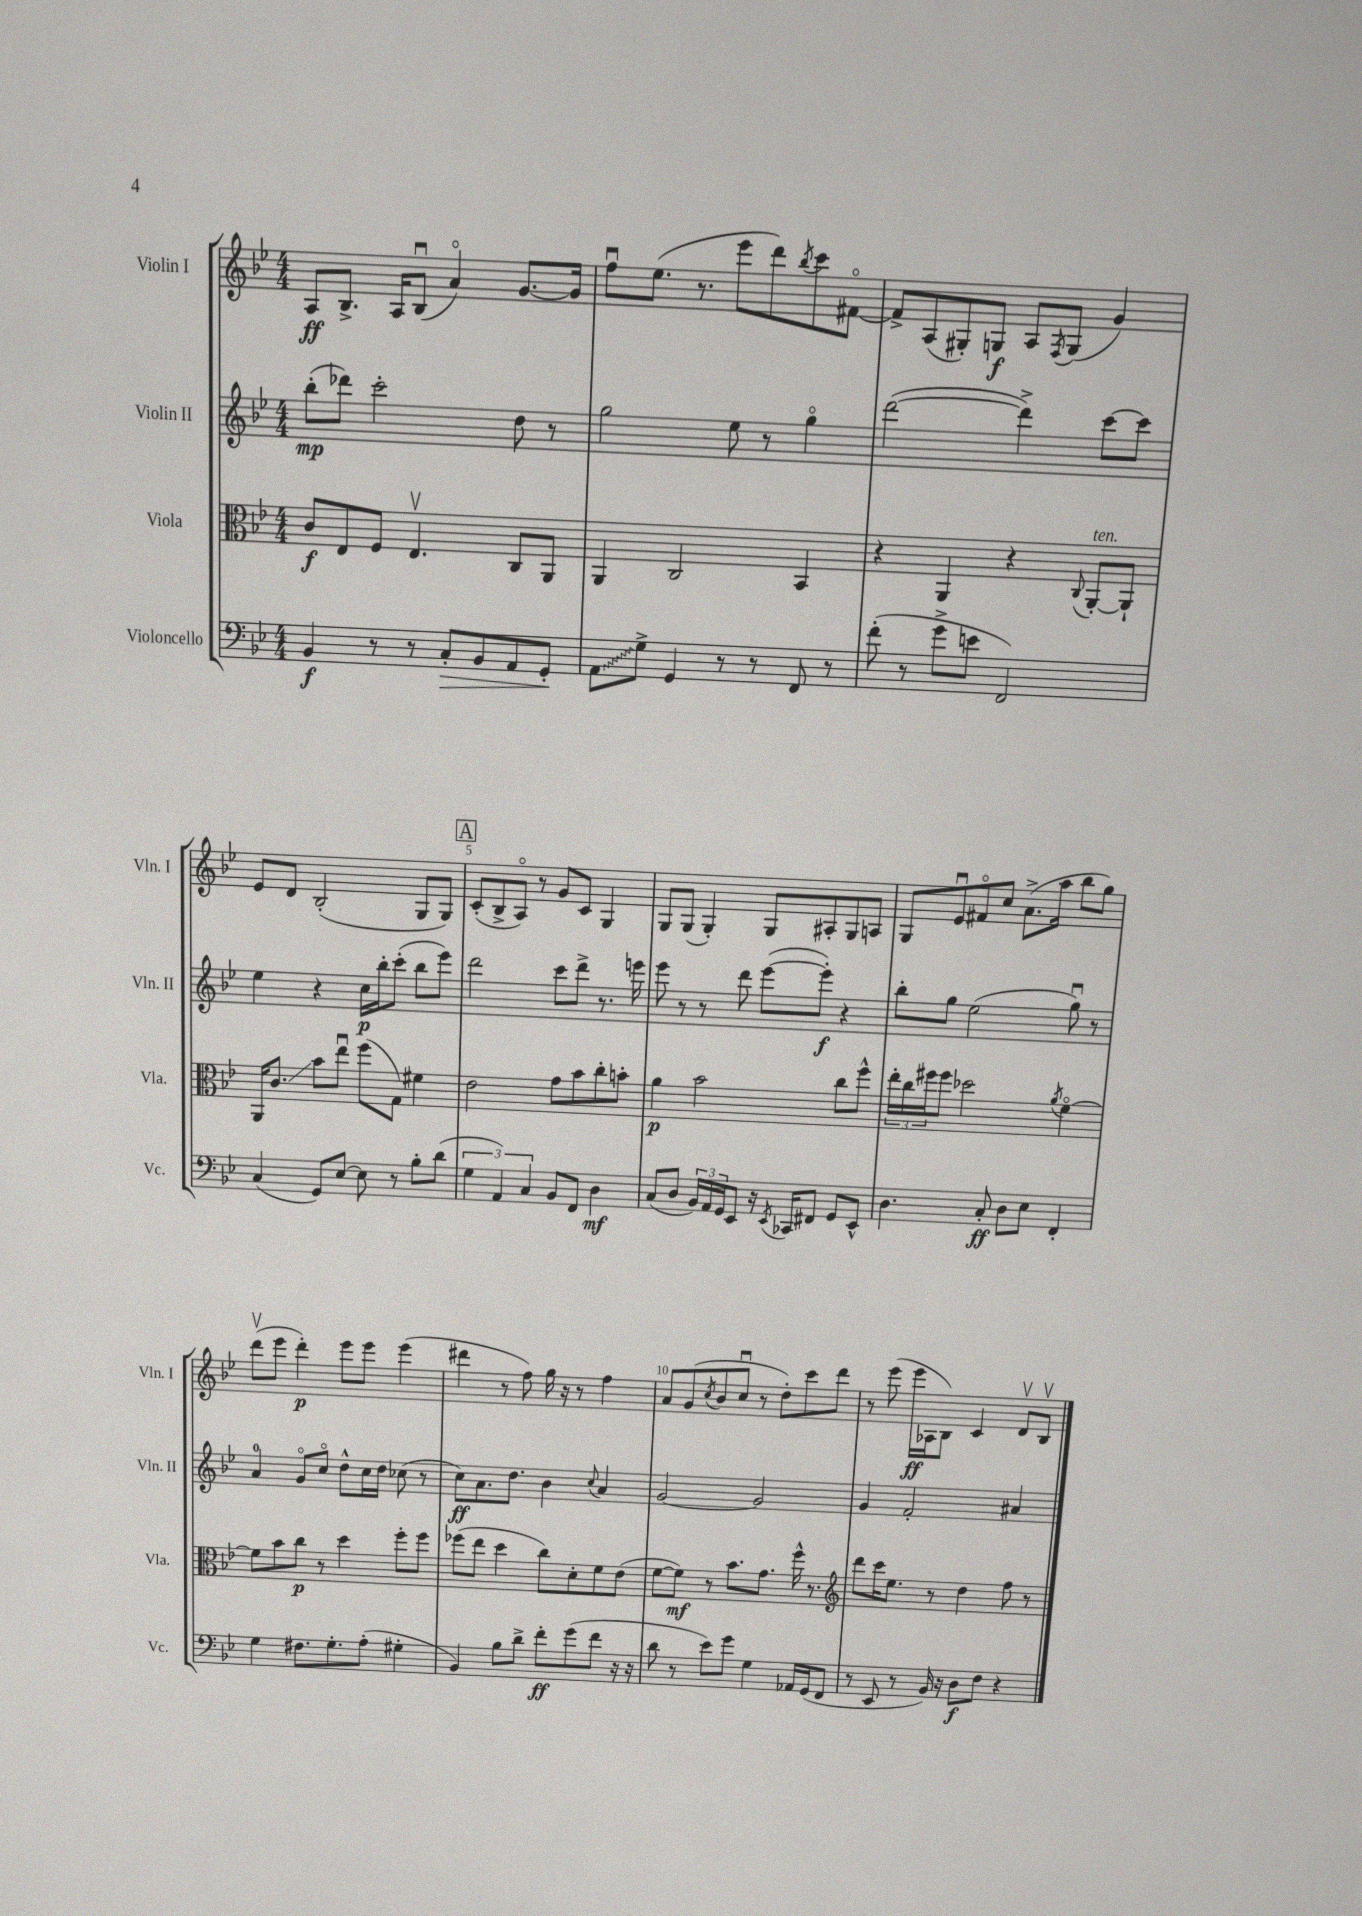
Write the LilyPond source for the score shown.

<<
\new StaffGroup <<
\new Staff = "s0" \with { instrumentName = "Violin I" shortInstrumentName = "Vln. I" } {
    \clef treble \key bes \major \numericTimeSignature \time 4/4
    a8\ff bes8.-> a16 bes8\downbow( a'4\flageolet) g'8.~ g'16 |
    f''8\downbow ees''8.( r8. ees'''8 d'''8) \acciaccatura { bes''8 } c'''8 fis'8~\flageolet |
    fis'8-> a8( gis8-.) g8\f a8 \acciaccatura { f8 } g8( g'4) |
    ees'8 d'8 bes2-.( g8 g8) |
    \mark \markup { \box "A" } c'8-.( bes8-> a8\flageolet) r8 g'8 c'8 g4 |
    g8 g8( g4-.) g8 ais8-. g8 a8 |
    g8 ees'8\downbow fis'8\flageolet c''8 a'8.->( a''16 bes''8 g''8) |
    d'''8\upbow( ees'''8 d'''4-.\p) ees'''8 ees'''8 ees'''4( |
    dis'''4 r8 f''8) g''16 r16 r8 f''4 |
    a'8 g'8( \acciaccatura { c''8 } bes'8 c''8\downbow r8 d''8-.) c'''8 d'''8 |
    r8 ees'''8( ees'''16\ff aes16 bes8) c'4 d'8\upbow bes8\upbow \bar "|." |
}
\new Staff = "s1" \with { instrumentName = "Violin II" shortInstrumentName = "Vln. II" } {
    \clef treble \key bes \major \numericTimeSignature \time 4/4
    bes''8-.\mp( des'''8) c'''2-. d''8 r8 |
    g''2 ees''8 r8 g''4\flageolet |
    d'''2~( d'''4->) c'''8~ c'''8 |
    ees''4 r4 c''16\p bes''16-. c'''8-.( bes''8 ees'''8) |
    \mark \markup { \box "A" } d'''2 c'''8 d'''8-> r8. e'''16 |
    ees'''8 r8 r8 d'''8 ees'''8~( ees'''8-.\f) r4 |
    bes''8-. g''8 ees''2( g''8\downbow) r8 |
    a'4-0 g'8\flageolet c''8\flageolet d''8-^ c''16 d''16 ces''8( r8 |
    c''8\ff) a'8. d''8. bes'4 \appoggiatura { c''8 } a'4 |
    g'2~ g'2 |
    g'4 f'2-. ais'4 \bar "|." |
}
\new Staff = "s2" \with { instrumentName = "Viola" shortInstrumentName = "Vla." } {
    \clef alto \key bes \major \numericTimeSignature \time 4/4
    c'8\f ees8 f8 ees4.\upbow c8 a,8 |
    a,4 c2 bes,4 |
    r4 a,4 r4 \appoggiatura { c8 } a,8~-.^\markup { \italic "ten." } a,8-! |
    a,16 c'8.\glissando bes'8 ees''8\downbow f''8( g8) fis'4 |
    \mark \markup { \box "A" } ees'2 g'8 bes'8 c''8-. b'8-. |
    a'4\p bes'2 c''8 f''8-^ |
    \tuplet 3/2 { ees''16-. c''16 fis''16 } fis''8 des''2 \acciaccatura { a'8 } f'4~\flageolet |
    f'8 bes'8 c''8\p r8 d''4 f''8-. f''8 |
    fes''8( ees''8 d''4 c''8) d'8-. f'8 ees'8( |
    f'8~ f'8\mf) r8 bes'8. g'8. f''16-^ r8. |
    \clef treble d'''8 c'''16 ees''8. r8 d''4 f''8 r8 \bar "|." |
}
\new Staff = "s3" \with { instrumentName = "Violoncello" shortInstrumentName = "Vc." } {
    \clef bass \key bes \major \numericTimeSignature \time 4/4
    bes,4\f r8 r8 c8-.\> bes,8 a,8 g,8-.\! |
    \once \override Glissando.style = #'zigzag a,8\glissando g8-> g,4 r8 r8 f,8 r8 |
    f'8-.( r8 g'8-> e'8 f,2) |
    c4( g,8) ees8~ ees8 r8 bes8-. d'8( |
    \mark \markup { \box "A" } \tuplet 3/2 { g4 a,4) c4 } bes,8 f,8 d4\mf |
    c8( d8 \tuplet 3/2 { bes,16) a,16 g,16 } ees,8 r16 \acciaccatura { ees,8 } ces,16 fis,8 g,8 ees,8-^ |
    d4. c8-.\ff d8 ees8 f,4-. |
    g4 fis8. g8.-. a8-.( gis4-. |
    bes,4) bes8 d'8-> f'8-.\ff g'8( f'8 r16 r16 |
    d'8 r8 ees'8) g'8 g4 aes,16 g,16( f,8 |
    r8 ees,8 r8 bes,16) r16 d8\f f8 r4 \bar "|." |
}
>>
>>
\layout { \context { \Score \override BarNumber.break-visibility = ##(#f #t #t) barNumberVisibility = #(every-nth-bar-number-visible 5) } }
